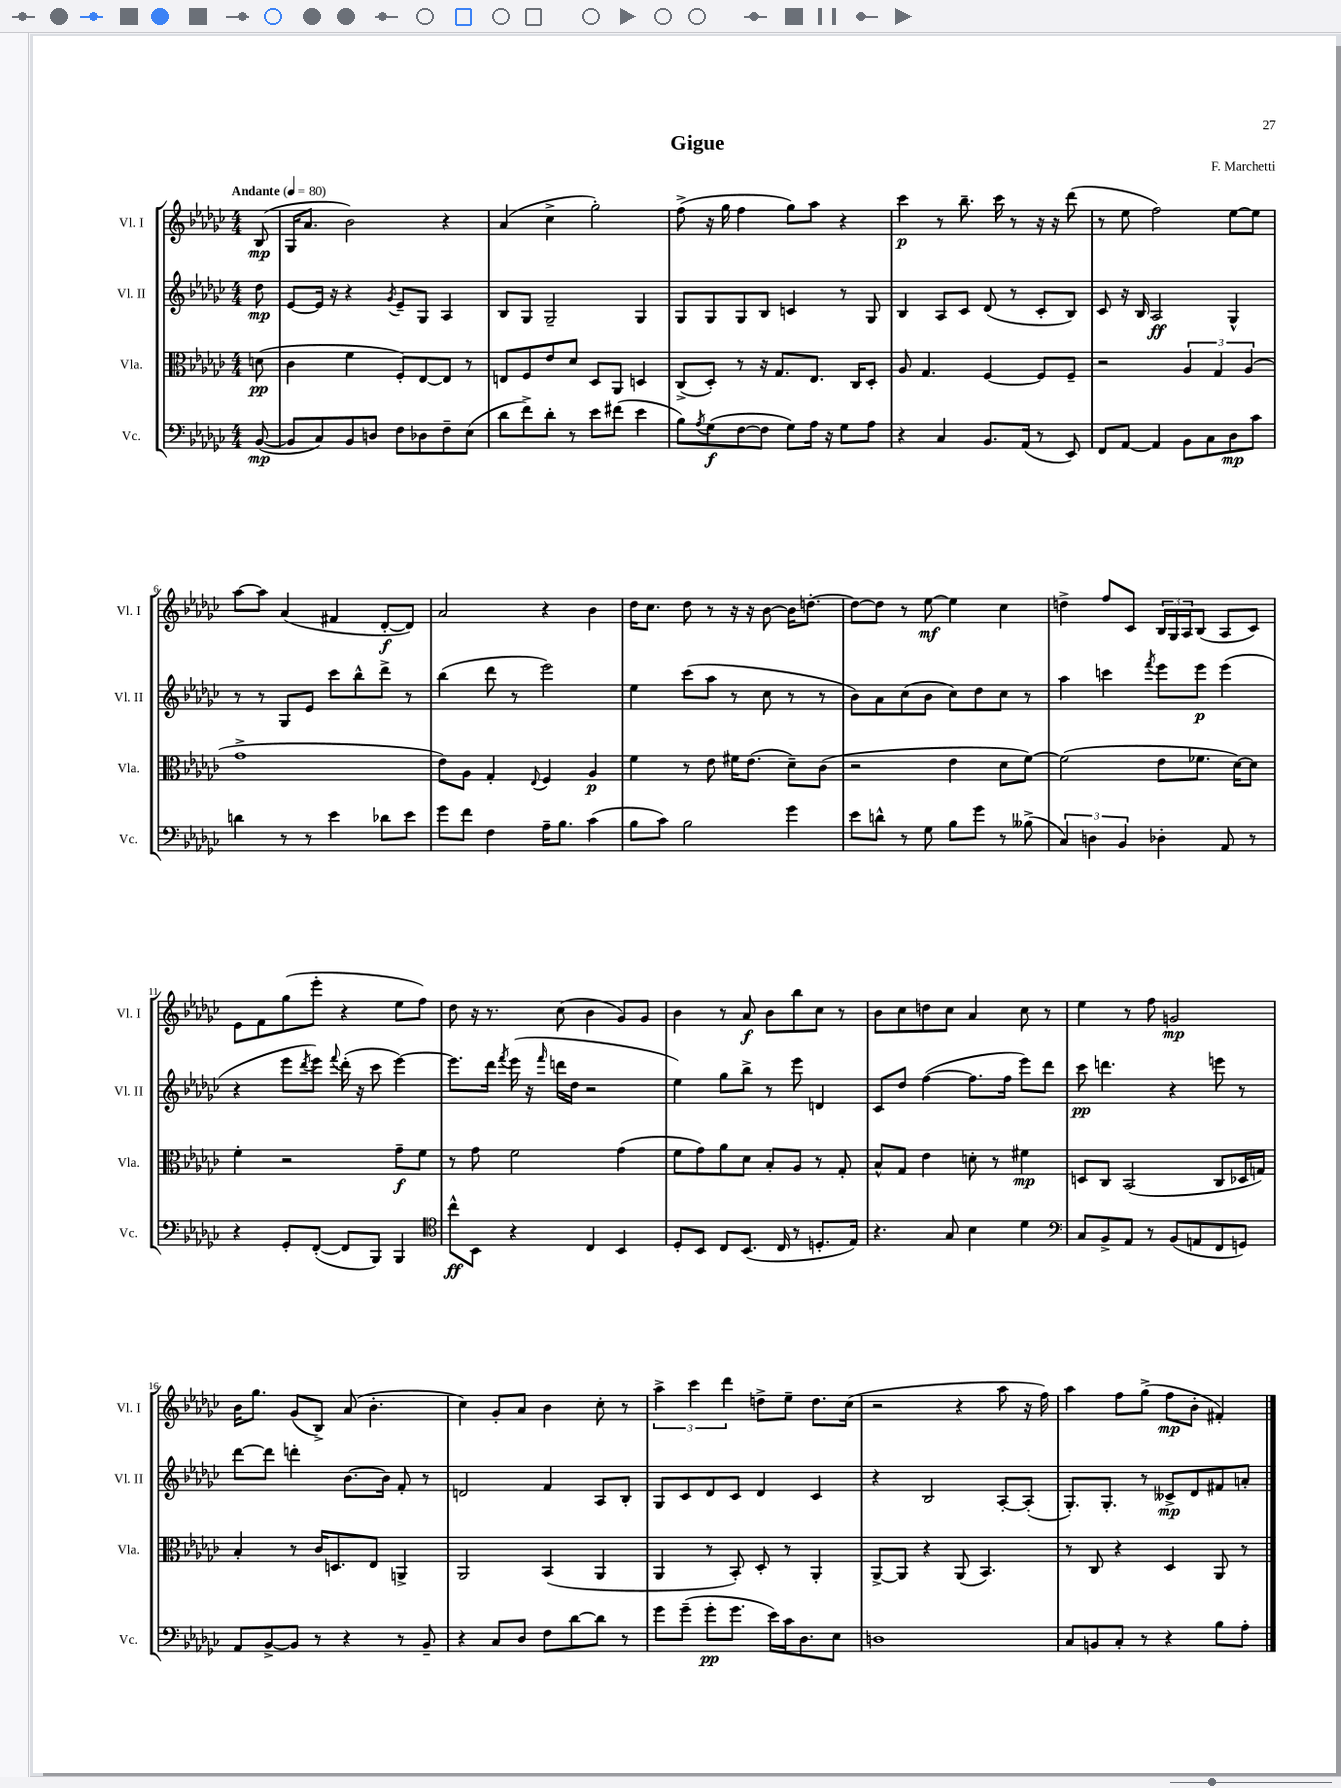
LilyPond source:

\header { title = "Gigue" composer = "F. Marchetti" }
<<
\new StaffGroup <<
\new Staff = "s0" \with { instrumentName = "Vl. I" shortInstrumentName = "Vl. I" } {
    \clef treble \key ges \major \numericTimeSignature \time 4/4 \partial 8 \tempo "Andante" 4 = 80
    bes8\mp( |
    ges16 aes'8. bes'2) r4 |
    aes'4( ces''4-> ges''2-.) |
    f''8->( r16 ges''16 f''4 ges''8) aes''8 r4 |
    ces'''4\p r8 bes''8.-- ces'''16 r8 r16 r16 des'''8( |
    r8 ees''8 f''2) ees''8~ ees''8 |
    aes''8~ aes''8 aes'4( fis'4 des'8~-.\f des'8) |
    aes'2 r4 bes'4 |
    des''16 ces''8. des''8 r8 r16 r16 bes'8~ bes'16 d''8.~-. |
    d''8~ d''8 r8 ees''8~\mf ees''4 ces''4 |
    d''4-> f''8 ces'8 \tuplet 3/2 { bes16 ges16 aes16 } bes8( aes8 ces'8) |
    ees'8 f'8 ges''8( ees'''8-. r4 ees''8 f''8) |
    des''8 r16 r8. ces''8( bes'4 ges'8) ges'8 |
    bes'4 r8 aes'8\f bes'8 bes''8 ces''8 r8 |
    bes'8 ces''8 d''8 ces''8 aes'4 ces''8 r8 |
    ees''4 r8 f''8 g'2\mp |
    bes'16 ges''8. ges'8( bes8->) aes'8( bes'4.-. |
    ces''4) ges'8-. aes'8 bes'4 ces''8-. r8 |
    \tuplet 3/2 { aes''4-> ces'''4 des'''4 } d''8-> ees''8-- d''8. ces''16( |
    r2 r4 aes''8 r16 f''16) |
    aes''4 f''8 ges''8->( f''8\mp bes'8-. fis'4-.) \bar "|." |
}
\new Staff = "s1" \with { instrumentName = "Vl. II" shortInstrumentName = "Vl. II" } {
    \clef treble \key ges \major \numericTimeSignature \time 4/4 \partial 8
    des''8\mp |
    ees'8~ ees'16 r16 r4 \acciaccatura { ges'8 } ees'8-- ges8 aes4 |
    bes8 ges8 ges2-- ges4 |
    ges8 ges8 ges8 bes8 c'4 r8 ges8 |
    bes4 aes8 ces'8 des'8( r8 ces'8-. bes8) |
    ces'8 r16 bes16 aes2\ff ges4-^ |
    r8 r8 ges8 ees'8 ces'''8 bes''8-^ des'''8-> r8 |
    bes''4( des'''8 r8 ees'''2) |
    ees''4 ces'''8( aes''8 r8 ces''8 r8 r8 |
    bes'8) aes'8 ces''8( bes'8 ces''8) des''8 ces''8 r8 |
    aes''4 c'''4 \acciaccatura { f'''8 } ees'''8 ees'''8\p ees'''4( |
    r4 ees'''8 \acciaccatura { des'''8 } ees'''8) \appoggiatura { f'''8 } des'''16-.( r16 ces'''8 ees'''4~) |
    ees'''8. des'''16 \acciaccatura { f'''8 } ees'''16( r16 \grace { f'''16 } d'''16 des''16 r2 |
    ees''4) ges''8 bes''8-> r8 ees'''8 d'4 |
    ces'8 des''8 f''4~( f''8. f''16 ees'''8) des'''8 |
    ces'''8\pp d'''4. r4 e'''8 r8 |
    des'''8~ des'''8 d'''4-. bes'8.~ bes'16 f'8-. r8 |
    d'2 f'4 aes8 bes8-. |
    ges8 ces'8 des'8 ces'8 des'4 ces'4 |
    r4 bes2 aes8~-. aes8-.( |
    ges8.-.) ges8.-. r8 ceses'8->\mp des'8 fis'8 a'8-. \bar "|." |
}
\new Staff = "s2" \with { instrumentName = "Vla." shortInstrumentName = "Vla." } {
    \clef alto \key ges \major \numericTimeSignature \time 4/4 \partial 8
    d'8\pp( |
    ces'4 f'4 f8-.) ees8~ ees8 r8 |
    e8 f8 ees'8 des'8 des8 aes,8 d4 |
    ces8->( des8-.) r8 r16 ges8. ees8. ces16 des8-. |
    aes8 ges4. f4~ f8 f8-- |
    r2 \tuplet 3/2 { aes4 ges4 aes4( } |
    ges'1-> |
    ees'8) aes8 ges4-. \appoggiatura { ees8 } f4 aes4\p |
    f'4 r8 ees'8 fis'16 ees'8.( des'8--) ces'8( |
    r2 ees'4 des'8 f'8~) |
    f'2( ees'8 fes'8. des'16~) des'8 |
    f'4-. r2 ges'8--\f f'8 |
    r8 ges'8 f'2 ges'4( |
    f'8 ges'8) aes'8 des'8 bes8-. aes8 r8 ges8-. |
    bes8-^ ges8 ees'4 d'8-. r8 fis'4\mp |
    d8 ces8 bes,2( ces8 des16 g16) |
    bes4-. r8 ces'16 d8. ees8 a,4-> |
    aes,2 bes,4( aes,4 |
    aes,4 r8 bes,8-.) des8-. r8 aes,4-. |
    aes,8~-> aes,8 r4 aes,8( bes,4.) |
    r8 ces8 r4 des4 aes,8 r8 \bar "|." |
}
\new Staff = "s3" \with { instrumentName = "Vc." shortInstrumentName = "Vc." } {
    \clef bass \key ges \major \numericTimeSignature \time 4/4 \partial 8
    bes,8~\mp( |
    bes,8 ces8) bes,8 d8 f8 des8 f8-- ees8( |
    des'8 f'8->) des'8-. r8 ees'8 fis'8( ees'4 |
    bes8) \acciaccatura { aes8 } ges8\f( f8~ f8 ges8) aes16 r16 ges8 aes8 |
    r4 ces4 bes,8. aes,16( r8 ees,8) |
    f,8 aes,8~ aes,4 bes,8 ces8 des8\mp ces'8 |
    d'4 r8 r8 ees'4 des'8 ees'8 |
    ges'8 f'8 f4 aes16-- bes8. ces'4( |
    bes8 ces'8) bes2 ges'4 |
    ees'8 d'8-^ r8 ges8 bes8 ges'8 r8 beses8->( |
    \tuplet 3/2 { ces4) d4 bes,4 } des4-. aes,8 r8 |
    r4 ges,8-. f,8~-.( f,8 bes,,8) bes,,4 |
    \clef tenor ces''8-^\ff bes,8 r4 ces4 bes,4 |
    des8-. bes,8 ces8 bes,8.( ces16 r8 d8.-. ees16) |
    r4. ges8 bes4 des'4 |
    \clef bass ces8 bes,8-> aes,8 r8 bes,8( a,8 f,8 g,8) |
    aes,8 bes,8~-> bes,8 r8 r4 r8 bes,8-- |
    r4 ces8 des8 f8 des'8~ des'8 r8 |
    ges'8 ges'8--( ges'8-.\pp ges'8. ees'16) ces'16 des8. ees8 |
    d1 |
    ces8 b,8 ces8-. r8 r4 bes8 aes8-. \bar "|." |
}
>>
>>
